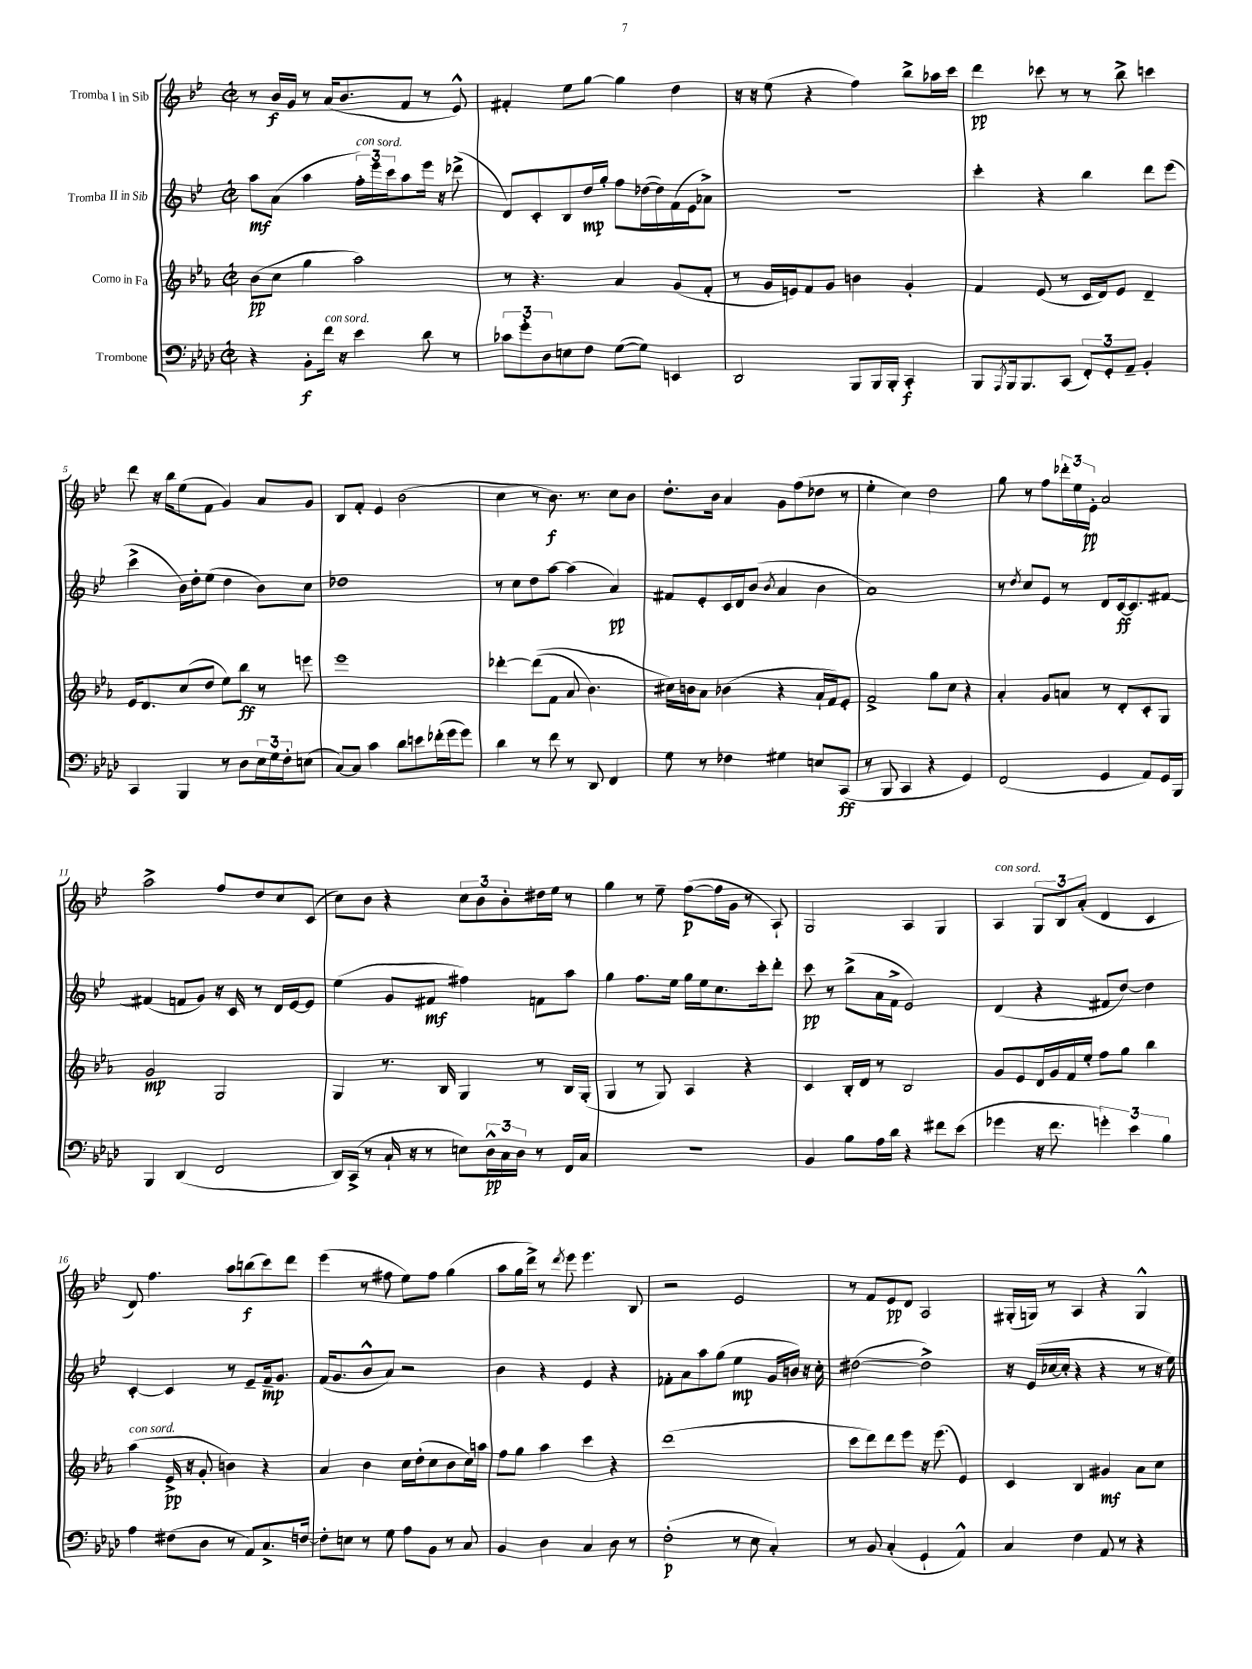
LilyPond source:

<<
\new StaffGroup <<
\new Staff = "s0" \with { instrumentName = "Tromba I in Sib" } {
    \clef treble \key bes \major \defaultTimeSignature \time 2/2
    r8 bes'16\f g'16 r8 a'16( bes'8. f'8 r8 ees'8-^) |
    fis'4-. ees''8 g''8~ g''4 d''4 |
    r16 r16 ees''8( r4 f''4) bes''8-> aes''16 c'''16 |
    d'''4\pp ces'''8 r8 r8 bes''8-> c'''4 |
    d'''8 r16 bes''16 ees''8( f'8 g'4) a'8 g'8 |
    bes8 f'8-. ees'4 bes'2( |
    c''4 r8 bes'8.\f) r8. c''8 bes'8 |
    d''8.-. bes'16 a'4 g'8 f''8( des''8 r8 |
    ees''4-. c''4) d''2 |
    g''8 r8 f''8 \tuplet 3/2 { des'''16-. ees''16 ees'16-.\pp } a'2 |
    a''2-> f''8 d''8 c''8 c'8( |
    c''8) bes'8 r4 \tuplet 3/2 { c''8 bes'8 bes'8-. } dis''16 ees''16 r8 |
    g''4 r8 ees''8-- f''8~\p( f''16 g'16 r8 a8-!) |
    g2 a4 g4 |
    a4^\markup { \italic "con sord." } \tuplet 3/2 { g8 bes8 a'8-.( } d'4 c'4 |
    d'8) f''4. a''8 b''8\f( c'''8) d'''8 |
    ees'''4( r8 fis''8 ees''8) fis''8 g''4( |
    a''8 g''16 d'''16->) r8 \acciaccatura { d'''8 } ees'''8 ees'''4. bes8 |
    r2 ees'2 |
    r8 f'8 ees'8\pp d'8 a2 |
    gis16-.( g16) r8 a4 r4 g4-^ \bar "|." |
}
\new Staff = "s1" \with { instrumentName = "Tromba II in Sib" } {
    \clef treble \key bes \major \defaultTimeSignature \time 2/2
    a''8\mf a'8( a''4 \tuplet 3/2 { f''16-.^\markup { \italic "con sord." }) ees'''16 c'''16 } a''8 ees'''16 r16 des'''8->( |
    d'8) c'8-. bes8 d''16\mp g''16-. f''8 des''16~( des''16) f'16( ees'16 aes'8->) |
    r1 |
    c'''4-. r4 bes''4 d'''8 ees'''8( |
    c'''4-> bes'16) d''16-. ees''8( d''4 bes'8) c''8 |
    des''1 |
    r8 c''8 d''8 a''8~ a''4( a'4\pp) |
    fis'8 ees'8-. c'16 d'16 bes'8( \acciaccatura { bes'8 } a'4 bes'4 |
    a'1) |
    r8 \acciaccatura { d''8 } c''8 ees'8 r8 d'8 c'16~\ff c'8. fis'8~ |
    fis'4( f'8 g'8) r16 c'16 r8 d'16 ees'16~ ees'8 |
    ees''4( g'8 fis'8\mf fis''4) f'8 a''8 |
    g''4 f''8. ees''16 g''16 ees''16 c''8. c'''16-. d'''8-. |
    c'''8\pp r8 bes''8->( a'16 f'16-> ees'2) |
    d'4( r4 fis'8 d''8~) d''4 |
    c'4~-. c'4 r8 ees'8-- f'16--\mp g'8. |
    f'16( g'8. bes'8-^ a'8) r2 |
    bes'4 r4 ees'4 r4 |
    fes'8-. a'8 a''8 g''8( ees''4\mp g'16 b'16) r16 c''16-. |
    dis''2~( dis''2->) |
    r16 ees'16( ces''16~ ces''16-. r4 r4 r8 r16 ees''16) \bar "|." |
}
\new Staff = "s2" \with { instrumentName = "Corno in Fa" } {
    \clef treble \key ees \major \defaultTimeSignature \time 2/2
    bes'8\pp( c''8 g''4 aes''2) |
    r8 r4. aes'4 g'8( f'8-. |
    r8 g'16 e'16) f'8 g'8 b'4 g'4-. |
    f'4 ees'8( r8 c'16 d'16) ees'8 d'4-- |
    ees'16 d'8. c''8( d''8 ees''8) bes''8\ff r8 e'''8 |
    ees'''1 |
    des'''4~-. des'''8(\( f'8 aes'8 bes'4.) |
    cis''16\) b'16 aes'8 bes'4( r4 aes'16-! f'16) ees'8-. |
    f'2-> g''8 c''8 r4 |
    aes'4-. g'8 a'8 r8 d'8-. c'8-. g8 |
    g'2\mp g2 |
    g4 r8. bes16 g4 r8 bes16 g16-.( |
    g4 r8 g8) aes4 r4 |
    c'4 bes16-. d'16 r8 bes2 |
    g'8 ees'8 d'16 g'16 f'16 ees''16-. f''8 g''8 bes''4 |
    aes''4^\markup { \italic "con sord." }( ees'16->\pp r16 g'8-. b'4) r4 |
    aes'4 bes'4 c''16 d''16-.( c''8 bes'8 c''16) a''16 |
    f''8 g''8 aes''4 c'''4 r4 |
    d'''1( |
    c'''8 d'''8) d'''8 ees'''8 r16 ees'''8.( ees'4) |
    c'4 bes4 gis'4\mf aes'8 c''8 \bar "|." |
}
\new Staff = "s3" \with { instrumentName = "Trombone" } {
    \clef bass \key aes \major \defaultTimeSignature \time 2/2
    r4 bes,8-.\f f'16^\markup { \italic "con sord." } r16 ees'4 des'8 r8 |
    \tuplet 3/2 { ces'8 g'8-. des8 } e8 f8 g8~( g8) e,4 |
    des,2 bes,,8 bes,,16 bes,,16-. c,4-.\f |
    bes,,8 \acciaccatura { aes,,8 } bes,,16 bes,,8. c,8( \tuplet 3/2 { f,8-.) g,8-. aes,8-- } bes,4-. |
    c,4 bes,,4 r8 des8 \tuplet 3/2 { ees16 g16 f16-. } e8( |
    c8~) c8 c'4 des'8 e'8 fes'16-.( g'16 g'8) |
    des'4 r8 f'8 r8 des,8 f,4 |
    g8 r8 fes4 gis4 e8 c,8\ff( |
    r8 bes,,8 c,4 r4 g,4) |
    f,2( g,4 aes,8) g,16 bes,,16 |
    bes,,4 des,4( f,2 |
    des,16) c,16->( r8 c16-! r16 r8 e8) \tuplet 3/2 { des16-^\pp c16 des16 } r8 f,16 c16 |
    R1 |
    bes,4 bes8 aes16 des'16 r4 fis'8 ees'8( |
    ges'4 r16 f'8. \tuplet 3/2 { g'4-.) ees'4 bes4 } |
    aes4 fis8( des8 r8 aes,8) c8.-> f16~ |
    f8-. e8 r8 g8 aes8 bes,8 r8 c8 |
    bes,4 des4 c4 des8 r8 |
    f2-.\p( r8 ees8 c4-.) |
    r8 bes,8 c4-.( g,4-! aes,4-^) |
    c4 f4 aes,8 r8 r4 \bar "|." |
}
>>
>>
